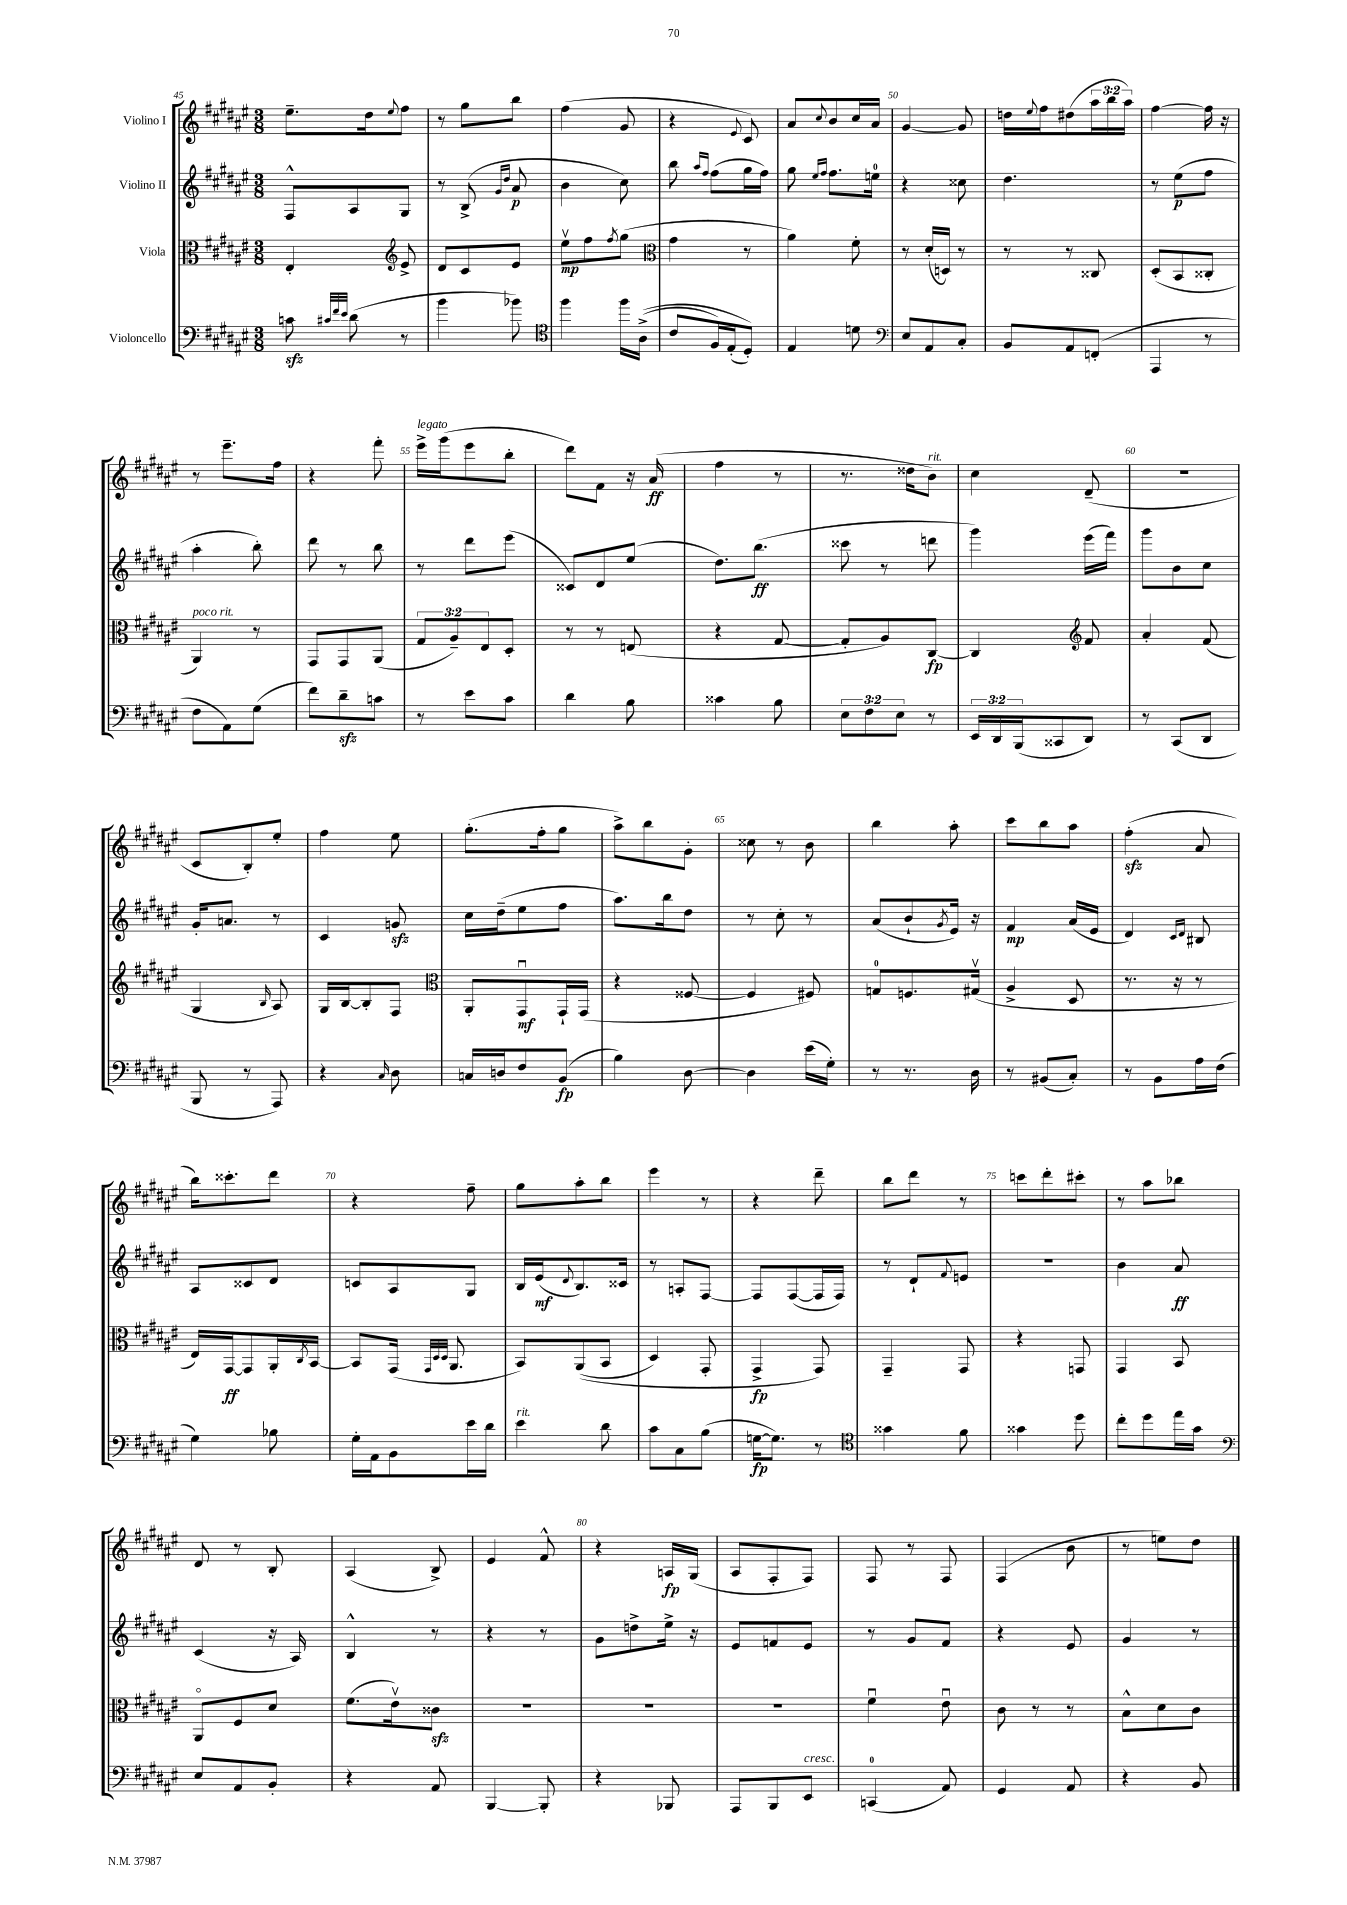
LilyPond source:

<<
\new StaffGroup <<
\new Staff = "s0" \with { instrumentName = "Violino I" } {
    \clef treble \key fis \major \numericTimeSignature \time 3/8 \override Staff.TupletNumber.text = #tuplet-number::calc-fraction-text
    eis''8.-- dis''16 \appoggiatura { eis''8 } fis''8 |
    r8 gis''8 b''8 |
    fis''4( gis'8 |
    r4 \appoggiatura { eis'8 } cis'8) |
    ais'8 \appoggiatura { cis''8 } b'8 cis''16 ais'16 |
    gis'4~ gis'8 |
    d''16 \appoggiatura { eis''8 } fis''16 dis''8( \tuplet 3/2 { ais''16 b''16 ais''16) } |
    fis''4~ fis''16 r16 |
    r8 eis'''8.-- fis''16 |
    r4 fis'''8-. |
    eis'''16->^\markup { \italic "legato" } gis'''16( eis'''8 b''8-. |
    dis'''8) fis'8 r16 ais'16\ff( |
    fis''4 r8 |
    r8. disis''16 b'8^\markup { \italic "rit." }) |
    cis''4 dis'8--( |
    R4. |
    cis'8 b8-.) eis''8-. |
    fis''4 eis''8 |
    gis''8.-.( fis''16-. gis''8 |
    ais''8->) b''8 gis'8-. |
    cisis''8 r8 b'8 |
    b''4 ais''8-. |
    cis'''8 b''8 ais''8 |
    fis''4-.\sfz( ais'8 |
    b''16) cisis'''8.-. dis'''8 |
    r4 fis''8-- |
    gis''8 ais''8-. b''8 |
    eis'''4 r8 |
    r4 dis'''8-- |
    b''8 dis'''8 r8 |
    c'''8 dis'''8-. cis'''8-. |
    r8 ais''8 bes''8 |
    dis'8 r8 b8-. |
    ais4( b8->) |
    eis'4 fis'8-^ |
    r4 a16\fp gis16( |
    ais8 fis8-. fis8) |
    fis8 r8 fis8 |
    fis4( b'8 |
    r8 e''8) dis''8 \bar "|." |
}
\new Staff = "s1" \with { instrumentName = "Violino II" } {
    \clef treble \key fis \major \numericTimeSignature \time 3/8
    fis8-^ ais8 gis8 |
    r8 b8->( \grace { gis'16 dis''16 } ais'8\p |
    b'4 cis''8) |
    b''8 \grace { ais''16 fis''16 } fis''8( gis''16 fis''16) |
    gis''8 \grace { eis''16 fis''16 } fis''8. e''16-0 |
    r4 cisis''8 |
    dis''4. |
    r8 eis''8\p( fis''8 |
    ais''4-. b''8-.) |
    dis'''8 r8 b''8 |
    r8 dis'''8 eis'''8( |
    cisis'8) dis'8 eis''8( |
    dis''8.) b''8.\ff( |
    cisis'''8 r8 d'''8 |
    gis'''4) eis'''16( fis'''16) |
    gis'''8 b'8 cis''8 |
    gis'16-. a'8. r8 |
    cis'4 g'8\sfz |
    cis''16 dis''16--( eis''8 fis''8 |
    ais''8.) b''16 dis''8 |
    r8 cis''8-. r8 |
    ais'8( b'8-! \acciaccatura { gis'8 } eis'16) r16 |
    fis'4\mp ais'16( eis'16 |
    dis'4) \grace { cis'16 dis'16 } bis8 |
    ais8 cisis'8 dis'8 |
    c'8 ais8 gis8 |
    b16 eis'16\mf( \appoggiatura { dis'8 } b8.) cisis'16 |
    r8 a8-. fis8~ |
    fis8 fis8~( fis16 fis16) |
    r8 dis'8-! \appoggiatura { fis'8 } e'8 |
    R4. |
    b'4 ais'8\ff |
    cis'4( r16 ais16) |
    b4-^ r8 |
    r4 r8 |
    gis'8 d''8-> eis''16-> r16 |
    eis'8 f'8 eis'8 |
    r8 gis'8 fis'8 |
    r4 eis'8 |
    gis'4 r8 \bar "|." |
}
\new Staff = "s2" \with { instrumentName = "Viola" } {
    \clef alto \key fis \major \numericTimeSignature \time 3/8 \override Staff.TupletNumber.text = #tuplet-number::calc-fraction-text
    eis4-. \clef treble eis'8-> |
    dis'8 cis'8 eis'8 |
    eis''8\upbow\mp fis''8 \acciaccatura { fis''8 } gis''8( |
    \clef alto gis'4 r8 |
    ais'4) fis'8-. |
    r8 dis'16-.( d16) r8 |
    r8 r8 cisis8 |
    dis8-.( b,8 cisis8-. |
    ais,4^\markup { \italic "poco rit." }) r8 |
    gis,8 gis,8 ais,8( |
    \tuplet 3/2 { gis8 ais8--) eis8 } dis8-. |
    r8 r8 e8( |
    r4 gis8~ |
    gis8-. ais8) cis8~\fp |
    cis4 \clef treble fis'8 |
    ais'4-. fis'8( |
    gis4 \grace { b16 } ais8) |
    gis16 b16~ b8-. fis8 |
    \clef alto ais,8-. gis,8\downbow\mf gis,16-! gis,16( |
    r4 fisis8~ |
    fisis4 fis8) |
    g8-0 f8. gis16\upbow( |
    ais4-> dis8 |
    r8. r16 r8 |
    eis16) gis,16~\ff gis,8 ais,16-. \acciaccatura { cis8 } b,16~ |
    b,8 gis,16( \grace { gis,32 dis32 dis32 } ais,8. |
    b,8) ais,8(\( b,8 |
    dis4) gis,8-. |
    gis,4->\fp gis,8\) |
    gis,4-- gis,8 |
    r4 g,8 |
    gis,4 b,8 |
    ais,8\flageolet fis8 dis'8 |
    fis'8.( eis'16\upbow) cisis'8\sfz |
    R4. |
    R4. |
    R4. |
    fis'4\downbow eis'8\downbow |
    cis'8 r8 r8 |
    b8-^ dis'8 cis'8 \bar "|." |
}
\new Staff = "s3" \with { instrumentName = "Violoncello" } {
    \clef bass \key fis \major \numericTimeSignature \time 3/8 \override Staff.TupletNumber.text = #tuplet-number::calc-fraction-text
    c'8\sfz \grace { cis'32 fis'32 eis'32 } dis'8( r8 |
    b'4 bes'8) |
    \clef tenor fis''4 fis''16 ais16->(\( |
    cis'8 fis16) eis16-.( dis8-.)\) |
    eis4 d'8 |
    \clef bass eis8 ais,8 cis8-. |
    b,8 ais,8 f,8-.( |
    ais,,4 r8 |
    fis8 ais,8) gis8( |
    fis'8) dis'8--\sfz c'8 |
    r8 eis'8 cis'8 |
    dis'4 b8 |
    cisis'4 b8 |
    \tuplet 3/2 { eis8 fis8 eis8 } r8 |
    \tuplet 3/2 { eis,16 dis,16 b,,16( } cisis,8 dis,8) |
    r8 cis,8( dis,8 |
    b,,8 r8 ais,,8) |
    r4 \grace { cis16 } dis8 |
    c16 d16 fis8 b,8\fp( |
    b4) dis8~ |
    dis4 eis'16( gis16-.) |
    r8 r8. dis16 |
    r8 bis,8( cis8-.) |
    r8 b,8 ais16 fis16( |
    gis4) bes8 |
    gis16-. ais,16 b,8 eis'16 dis'16 |
    eis'4^\markup { \italic "rit." } dis'8 |
    cis'8 cis8 b8( |
    g16~\fp g8.) r8 |
    \clef tenor gisis'4 fis'8 |
    gisis'4 dis''8 |
    cis''8-. dis''8 eis''16 gis'16 |
    \clef bass eis8 ais,8 b,8-. |
    r4 ais,8 |
    b,,4~ b,,8-. |
    r4 bes,,8 |
    ais,,8 b,,8 eis,8^\markup { \italic "cresc." } |
    c,4-0( ais,8) |
    gis,4 ais,8 |
    r4 b,8 \bar "|." |
}
>>
>>
\layout { \context { \Score currentBarNumber = #45 \override BarNumber.break-visibility = ##(#f #t #t) barNumberVisibility = #(every-nth-bar-number-visible 5) } }
